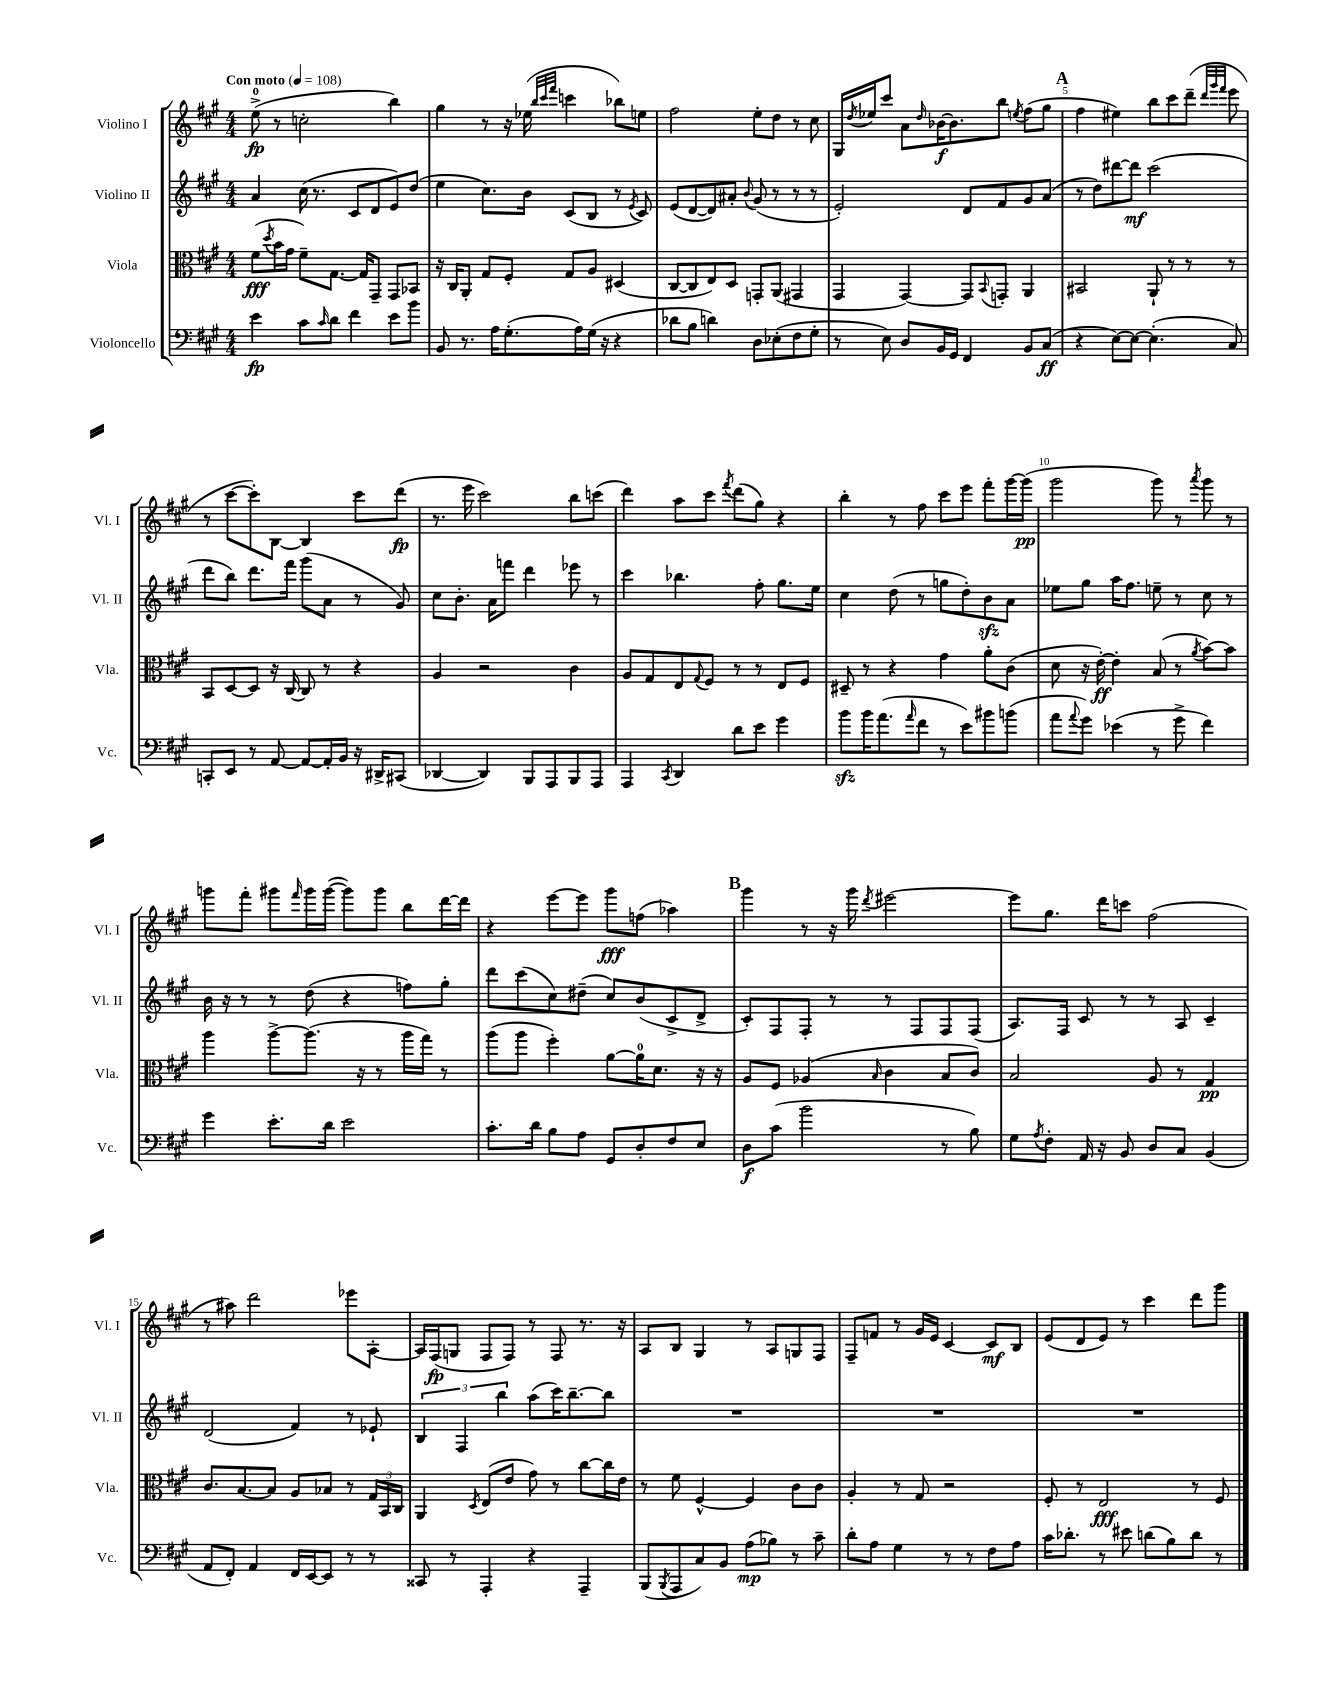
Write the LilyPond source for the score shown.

<<
\new StaffGroup <<
\new Staff = "s0" \with { instrumentName = "Violino I" shortInstrumentName = "Vl. I" } {
    \clef treble \key a \major \numericTimeSignature \time 4/4 \tempo "Con moto" 4 = 108
    e''8-0->\fp( r8 c''2-. b''4) |
    gis''4 r8 r16 ees''16( \grace { b''32 cis'''32 fis'''32 } c'''4 bes''8) e''8 |
    fis''2 e''8-. d''8 r8 cis''8 |
    gis16 \acciaccatura { d''8 } ees''16 cis'''8 a'8 \grace { d''16 } bes'16~\f bes'8. b''8 \acciaccatura { e''8 } fis''8( gis''8 |
    \mark \markup { \bold "A" } fis''4 eis''4) b''8 cis'''8 d'''8--( \grace { d'''32 gis'''32 fis'''32 } e'''8 |
    r8 cis'''8~ cis'''8-.) b8~ b4 cis'''8 d'''8\fp( |
    r8. e'''16 cis'''2) b''8 c'''8( |
    d'''4) a''8 cis'''8 \acciaccatura { fis'''8 } d'''8( gis''8) r4 |
    b''4-. r8 fis''8 cis'''8 e'''8 fis'''8-. gis'''16~ gis'''16\pp( |
    gis'''2 gis'''8) r8 \acciaccatura { a'''8 } gis'''8 r8 |
    g'''8 fis'''8-. gis'''8 \grace { fis'''16 } gis'''16 gis'''16~( gis'''8) gis'''8 b''8 d'''16~ d'''16 |
    r4 e'''8~ e'''8 gis'''8\fff f''8( aes''4) |
    \mark \markup { \bold "B" } gis'''4 r8 r16 gis'''16 \acciaccatura { d'''8 } eis'''2~ |
    eis'''8 gis''8. d'''16 c'''8 fis''2( |
    r8 ais''8) d'''2 ees'''8 a8~-. |
    a16 fis16\fp( g8 fis8 fis8) r8 fis8 r8. r16 |
    a8 b8 gis4 r8 a8 g8 fis8 |
    fis8-- f'8 r8 gis'16 e'16 cis'4~ cis'8\mf b8 |
    e'8( d'8 e'8) r8 cis'''4 d'''8 gis'''8 \bar "|." |
}
\new Staff = "s1" \with { instrumentName = "Violino II" shortInstrumentName = "Vl. II" } {
    \clef treble \key a \major \numericTimeSignature \time 4/4
    a'4 cis''16( r8. cis'8 d'8 e'8) d''8( |
    e''4 cis''8.) b'16 cis'8( b8 r8 \acciaccatura { e'8 } cis'8) |
    e'8( d'8~ d'8) ais'8-. \appoggiatura { b'8 } gis'8( r8 r8 r8 |
    e'2-.) d'8 fis'8 gis'8 a'8( |
    \mark \markup { \bold "A" } r8 d''8) dis'''8~ dis'''8\mf cis'''2( |
    d'''8 b''8) d'''8. fis'''16 gis'''8( a'8 r8 gis'8) |
    cis''8 b'8.-. a'16 f'''8 d'''4 ees'''8 r8 |
    cis'''4 bes''4. fis''8-. gis''8. e''16 |
    cis''4 d''8( r8 g''8 d''8-.) b'8\sfz a'8 |
    ees''8 gis''8 a''16 fis''8. e''8-- r8 cis''8 r8 |
    b'16 r16 r8 r8 d''8( r4 f''8) gis''8-. |
    d'''8 cis'''8( cis''8) dis''8--( cis''8) b'8( cis'8-> d'8-> |
    \mark \markup { \bold "B" } cis'8-.) fis8 fis8-. r8 r8 fis8 fis8 fis8( |
    a8.) fis16 cis'8 r8 r8 a8 cis'4-- |
    d'2( fis'4) r8 ees'8-! |
    \tuplet 3/2 { b4 fis4 b''4 } a''8( cis'''16) b''8.~-- b''8 |
    R1 |
    R1 |
    R1 \bar "|." |
}
\new Staff = "s2" \with { instrumentName = "Viola" shortInstrumentName = "Vla." } {
    \clef alto \key a \major \numericTimeSignature \time 4/4
    fis'8\fff( \acciaccatura { d''8 } b'16 gis'16 fis'8--) gis8.~ gis16 gis,8-- gis,8 bes,8 |
    r16 cis16 a,8-. gis8 fis8-. gis8 a8 dis4( |
    cis8~ cis8 e8) d8 g,8-. a,8( gis,4 |
    gis,4 gis,4~) gis,8 \appoggiatura { b,8 } g,8-. a,4 |
    \mark \markup { \bold "A" } bis,2 a,8-! r8 r8 r8 |
    b,8 d8~ d8 r16 cis16~ cis8 r8 r4 |
    a4 r2 cis'4 |
    a8 gis8 e8 \appoggiatura { gis8 } fis8 r8 r8 e8 fis8 |
    dis8-- r8 r4 gis'4 a'8-. cis'8( |
    d'8 r16 e'16~-.\ff) e'4-. b8( r8 \acciaccatura { a'8 } b'8~) b'8 |
    a''4 a''8~-> a''8.( r16 r8 a''16 gis''16) r8 |
    a''8( a''8 fis''4-.) a'8~ a'16-0 d'8. r16 r16 |
    \mark \markup { \bold "B" } a8 fis8 aes4( \grace { b16 } cis'4 b8 cis'8) |
    b2 a8 r8 gis4\pp |
    cis'8. b8.~ b8 a8 bes8 r8 \tuplet 3/2 { gis16 b,16 cis16 } |
    a,4 \acciaccatura { d8 } e8( e'8 gis'8) r8 cis''8~ cis''16 e'16 |
    r8 fis'8 fis4~-^ fis4 cis'8 cis'8 |
    a4-. r8 gis8 r2 |
    fis8-. r8 e2\fff r8 fis8 \bar "|." |
}
\new Staff = "s3" \with { instrumentName = "Violoncello" shortInstrumentName = "Vc." } {
    \clef bass \key a \major \numericTimeSignature \time 4/4
    e'4\fp cis'8 \grace { cis'16 } d'8 fis'4 e'8 b'8 |
    b,8 r8. a16 gis8.-.( a16) gis16( r16 r4 |
    des'8 b8 d'4) d8 ees8-.( fis8 gis8-. |
    r8 e8) d8 b,16 gis,16 fis,4 b,8 cis8\ff( |
    \mark \markup { \bold "A" } r4 e8~) e8~ e4.-.( cis8) |
    c,8-. e,8 r8 a,8~ a,8~ a,16-. b,16 r16 dis,16-> cis,8( |
    des,4~ des,4) b,,8 a,,8 b,,8 a,,8 |
    a,,4 \acciaccatura { cis,8 } d,4 d'8 e'8 gis'4 |
    b'8\sfz b'16 a'8.( \grace { a'16 } fis'8 r8 e'8) bis'8 b'8( |
    a'8 \appoggiatura { a'8 } gis'8) ees'4( r8 gis'8-> fis'4) |
    gis'4 e'8.-. d'16 e'2 |
    cis'8.-. d'16 b8 a8 gis,8 d8-. fis8 e8 |
    \mark \markup { \bold "B" } d8\f cis'8( b'2 r8 b8) |
    gis8 \acciaccatura { a8 } fis8-. a,16 r16 b,8 d8 cis8 b,4( |
    a,8 fis,8-.) a,4 fis,16 e,16~ e,8 r8 r8 |
    cisis,8 r8 a,,4-. r4 a,,4-- |
    b,,8( \acciaccatura { b,,8 } a,,8 cis8) b,8 a8\mp( bes8) r8 cis'8-- |
    d'8-. a8 gis4 r8 r8 fis8 a8 |
    cis'16 des'8.-. r8 eis'8 d'8( b8) d'8 r8 \bar "|." |
}
>>
>>
\layout { \context { \Score \override BarNumber.break-visibility = ##(#f #t #t) barNumberVisibility = #(every-nth-bar-number-visible 5) } }
